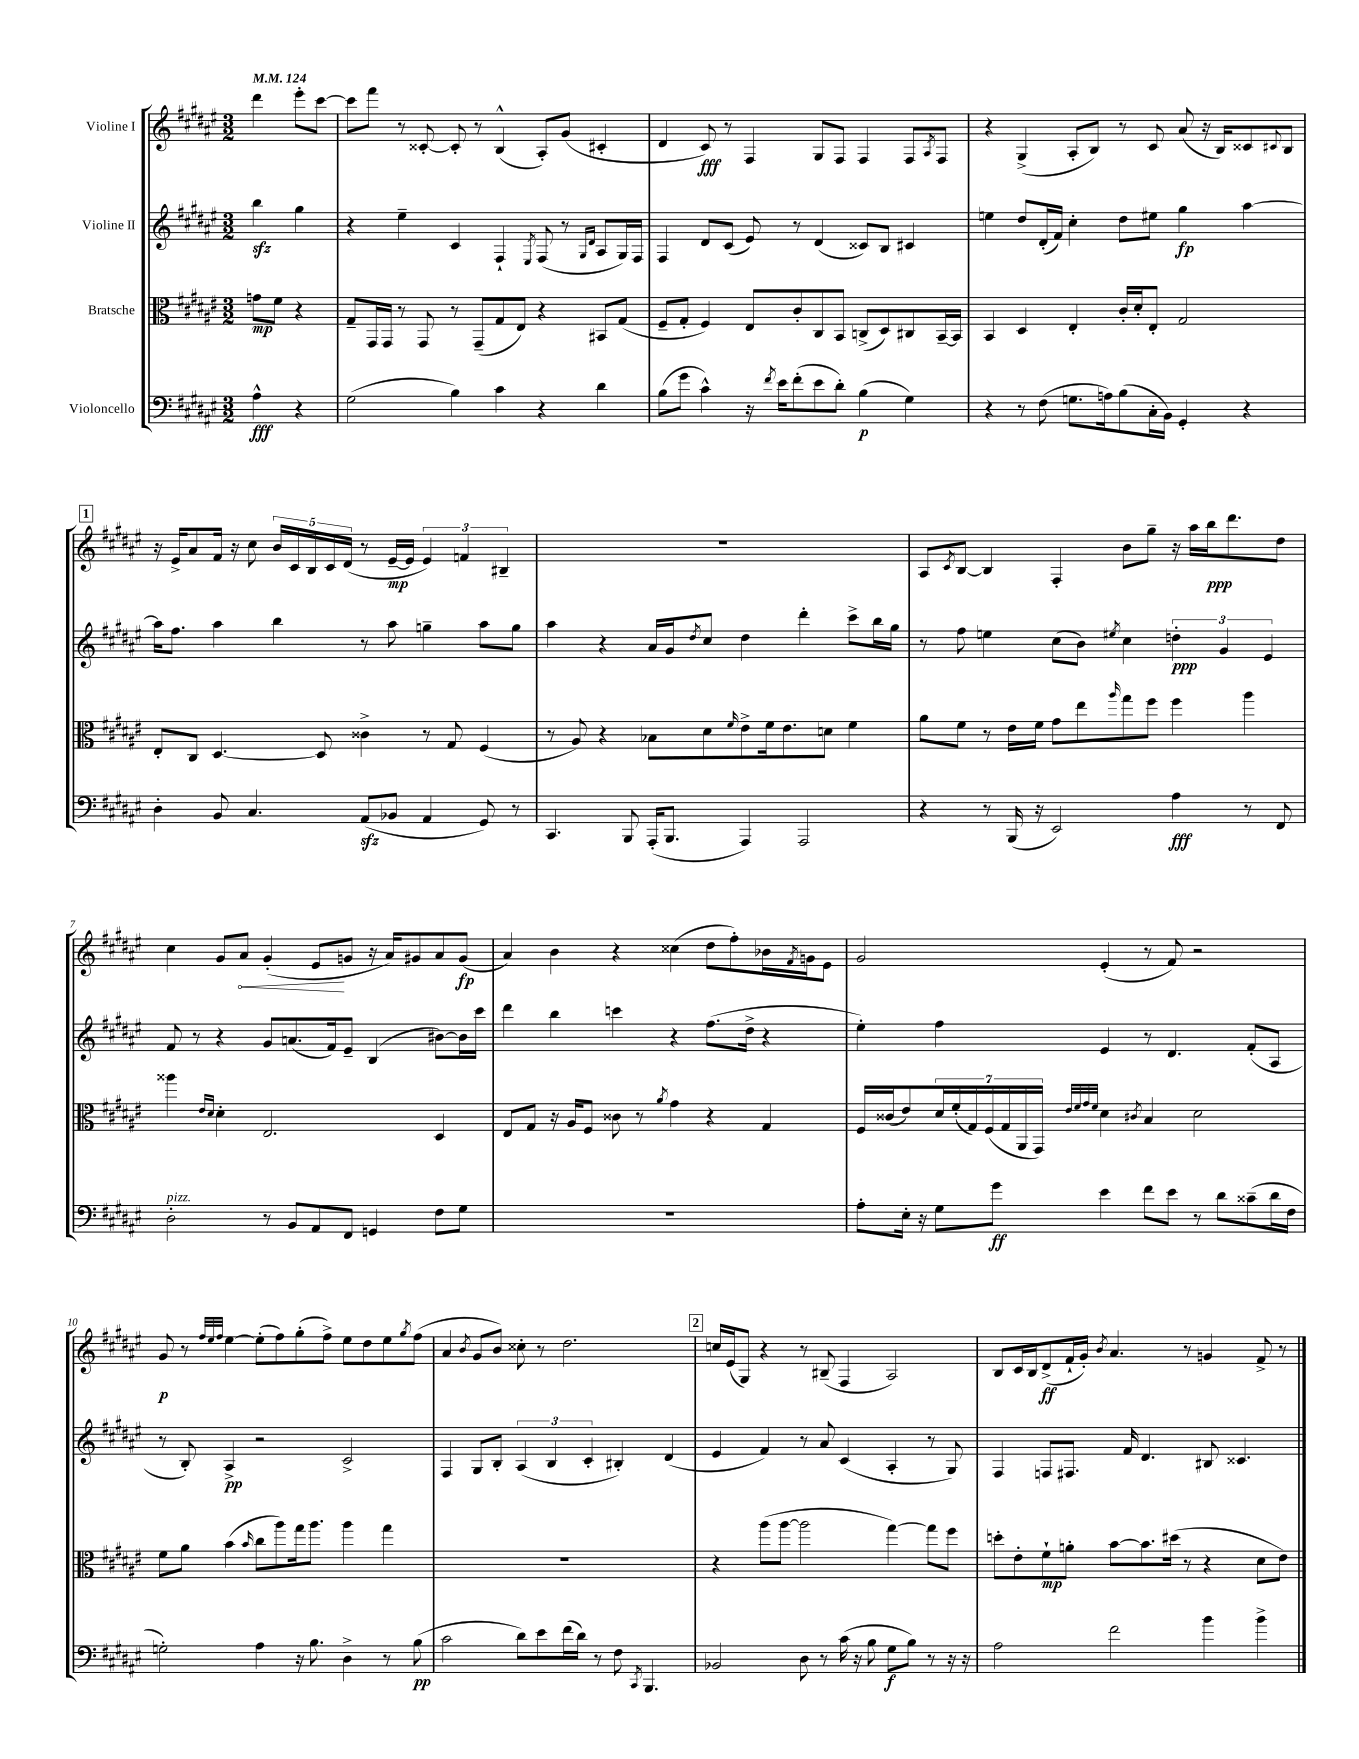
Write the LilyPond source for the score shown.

<<
\new StaffGroup <<
\new Staff = "s0" \with { instrumentName = "Violine I" } {
    \clef treble \key fis \major \numericTimeSignature \time 3/2 \partial 2 \tempo 4 = 124
    dis'''4 eis'''8-. cis'''8~ |
    cis'''8 fis'''8 r8 cisis'8~-. cisis'8-. r8 b4-^( ais8-.) gis'8( cis'4-. |
    dis'4 cis'8\fff) r8 fis4 gis8 fis8 fis4 fis8 \acciaccatura { ais8 } fis8 |
    r4 gis4->( ais8-. b8) r8 cis'8 ais'8( r16 b16) cisis'8 \appoggiatura { cis'8 } b8 |
    \mark \markup { \box "1" } r16 eis'16-> ais'8 fis'16 r16 cis''8 \tuplet 5/4 { b'16 cis'16 b16 cis'16 dis'16( } r8 eis'16~--\mp eis'16 \tuplet 3/2 { eis'4) f'4 bis4-- } |
    R1. |
    ais8 \acciaccatura { cis'8 } b8~ b4 fis4-. b'8 gis''8-- r16 ais''16 b''16\ppp dis'''8. dis''8 |
    cis''4 gis'8 \once \override Hairpin.circled-tip = ##t ais'8\< gis'4-.( eis'8\! g'8 r16 ais'16) gis'8 ais'8 gis'8\fp( |
    ais'4) b'4 r4 cisis''4( dis''8 fis''8-.) bes'16 \acciaccatura { fis'8 } g'16 eis'8 |
    gis'2 eis'4-.( r8 fis'8) r2 |
    gis'8\p r8 \grace { fis''32 eis''32 fis''32 } eis''4~ eis''8-.( fis''8) gis''8-.( fis''8->) eis''8 dis''8 eis''8 \acciaccatura { gis''8 } fis''8( |
    ais'4 \acciaccatura { b'8 } gis'8 b'8) cisis''8-. r8 dis''2. |
    \mark \markup { \box "2" } c''16 eis'16( gis8) r4 r8 bis8--( fis4 ais2) |
    b8 cis'16 b16 dis'8->\ff( fis'16-! gis'16-.) \acciaccatura { b'8 } ais'4. r8 g'4 fis'8-> r8 \bar "|." |
}
\new Staff = "s1" \with { instrumentName = "Violine II" } {
    \clef treble \key fis \major \numericTimeSignature \time 3/2 \partial 2
    b''4\sfz gis''4 |
    r4 eis''4-- cis'4 fis4-! \acciaccatura { eis8 } fis8( r8 \grace { gis16 dis'16 } ais8 gis16) fis16 |
    fis4 dis'8 cis'8( eis'8) r8 dis'4( cisis'8) b8 cis'4 |
    e''4 dis''8 dis'16-.( fis'16) cis''4-. dis''8 eis''8 gis''4\fp ais''4~ |
    \mark \markup { \box "1" } ais''16 fis''8. ais''4 b''4 r8 ais''8 g''4-- ais''8 g''8 |
    ais''4 r4 ais'16 gis'16 \acciaccatura { dis''8 } cis''8 dis''4 dis'''4-. cis'''8-> b''16 gis''16 |
    r8 fis''8 e''4 cis''8( b'8) \acciaccatura { eis''8 } cis''4 \tuplet 3/2 { d''4-.\ppp gis'4 eis'4 } |
    fis'8 r8 r4 gis'8 a'8.( fis'16) eis'8-- b4( bis'8~) bis'16 cis'''16 |
    dis'''4 b''4 c'''4 r4 fis''8.( dis''16-> r4 |
    eis''4-.) fis''4 eis'4 r8 dis'4. fis'8-.( ais8 |
    r8 b8-.) ais4->\pp r2 cis'2-> |
    fis4 gis8 b8-. \tuplet 3/2 { ais4( b4 cis'4-. } bis4-.) dis'4( |
    \mark \markup { \box "2" } eis'4 fis'4) r8 ais'8 cis'4( ais4-. r8 gis8) |
    fis4 f8 fis8. fis'16 dis'4. bis8 cisis'4. \bar "|." |
}
\new Staff = "s2" \with { instrumentName = "Bratsche" } {
    \clef alto \key fis \major \numericTimeSignature \time 3/2 \partial 2
    g'8\mp fis'8 r4 |
    gis8-- gis,16 gis,16 r8 gis,8 r8 gis,8--( gis8 eis8) r4 bis,8 gis8( |
    fis8-- gis8-. fis4) eis8 cis'8-. cis8 b,8 c8->( dis8) cis8 b,16~-- b,16 |
    b,4 dis4 eis4-. cis'16-. dis'16-. eis8-. gis2 |
    \mark \markup { \box "1" } eis8-. cis8 dis4.~ dis8 cisis'4-> r8 gis8 fis4( |
    r8 ais8) r4 bes8 dis'8 \grace { fis'16 } eis'8-> fis'16 eis'8. d'8 fis'4 |
    ais'8 fis'8 r8 eis'16 fis'16 gis'8 eis''8 \grace { ais''16 } gis''8 fis''8 fis''4 ais''4 |
    aisis''4 \grace { eis'16 dis'16 } dis'4-. eis2. dis4 |
    eis8 gis8 r16 ais16 fis8 cisis'8 r8 \acciaccatura { ais'8 } gis'4 r4 gis4 |
    fis16 cisis'16( eis'8) \tuplet 7/4 { dis'16 fis'16-.( gis16) fis16( gis16 ais,16 gis,16) } \grace { eis'32 fis'32 gis'32 fis'32 } dis'4 \acciaccatura { cis'8 } b4 dis'2 |
    fis'8 ais'8 b'4( \grace { b'16 } cis''8 ais''8) gis''16 ais''8. ais''4 gis''4 |
    R1. |
    \mark \markup { \box "2" } r4 ais''8( ais''8~ ais''2 gis''4~) gis''8 fis''8 |
    d''8-. eis'8-. fis'8-!\mp a'8-. b'8~ b'8. dis''16( r8 r4 dis'8 eis'8) \bar "|." |
}
\new Staff = "s3" \with { instrumentName = "Violoncello" } {
    \clef bass \key fis \major \numericTimeSignature \time 3/2 \partial 2
    ais4-^\fff r4 |
    gis2( b4) cis'4 r4 dis'4 |
    b8( gis'8 cis'4-^) r16 \acciaccatura { fis'8 } eis'16 fis'8-.( eis'8 dis'8-.) b4\p( gis4) |
    r4 r8 fis8( g8. a16) b8( cis16-. b,16) gis,4-. r4 |
    \mark \markup { \box "1" } dis4-. b,8 cis4. ais,8\sfz( bes,8 ais,4 gis,8) r8 |
    cis,4. b,,8 ais,,16-.( b,,8. ais,,4) ais,,2 |
    r4 r8 b,,16( r16 eis,2) ais4\fff r8 fis,8 |
    dis2-.^\markup { \italic "pizz." } r8 b,8 ais,8 fis,8 g,4 fis8 gis8 |
    R1. |
    ais8-. eis16-. r16 gis8 gis'8\ff eis'4 fis'8 eis'8 r8 dis'8 cisis'8--( dis'16 fis16 |
    g2-.) ais4 r16 b8. dis4-> r8 b8\pp( |
    cis'2 dis'8) eis'8 fis'16( dis'16) r8 fis8 \acciaccatura { cis,8 } b,,4. |
    \mark \markup { \box "2" } bes,2 dis8 r8 cis'16( r16 b8 gis8\f b8) r8 r16 r16 |
    ais2 fis'2 b'4 b'4-> \bar "|." |
}
>>
>>
